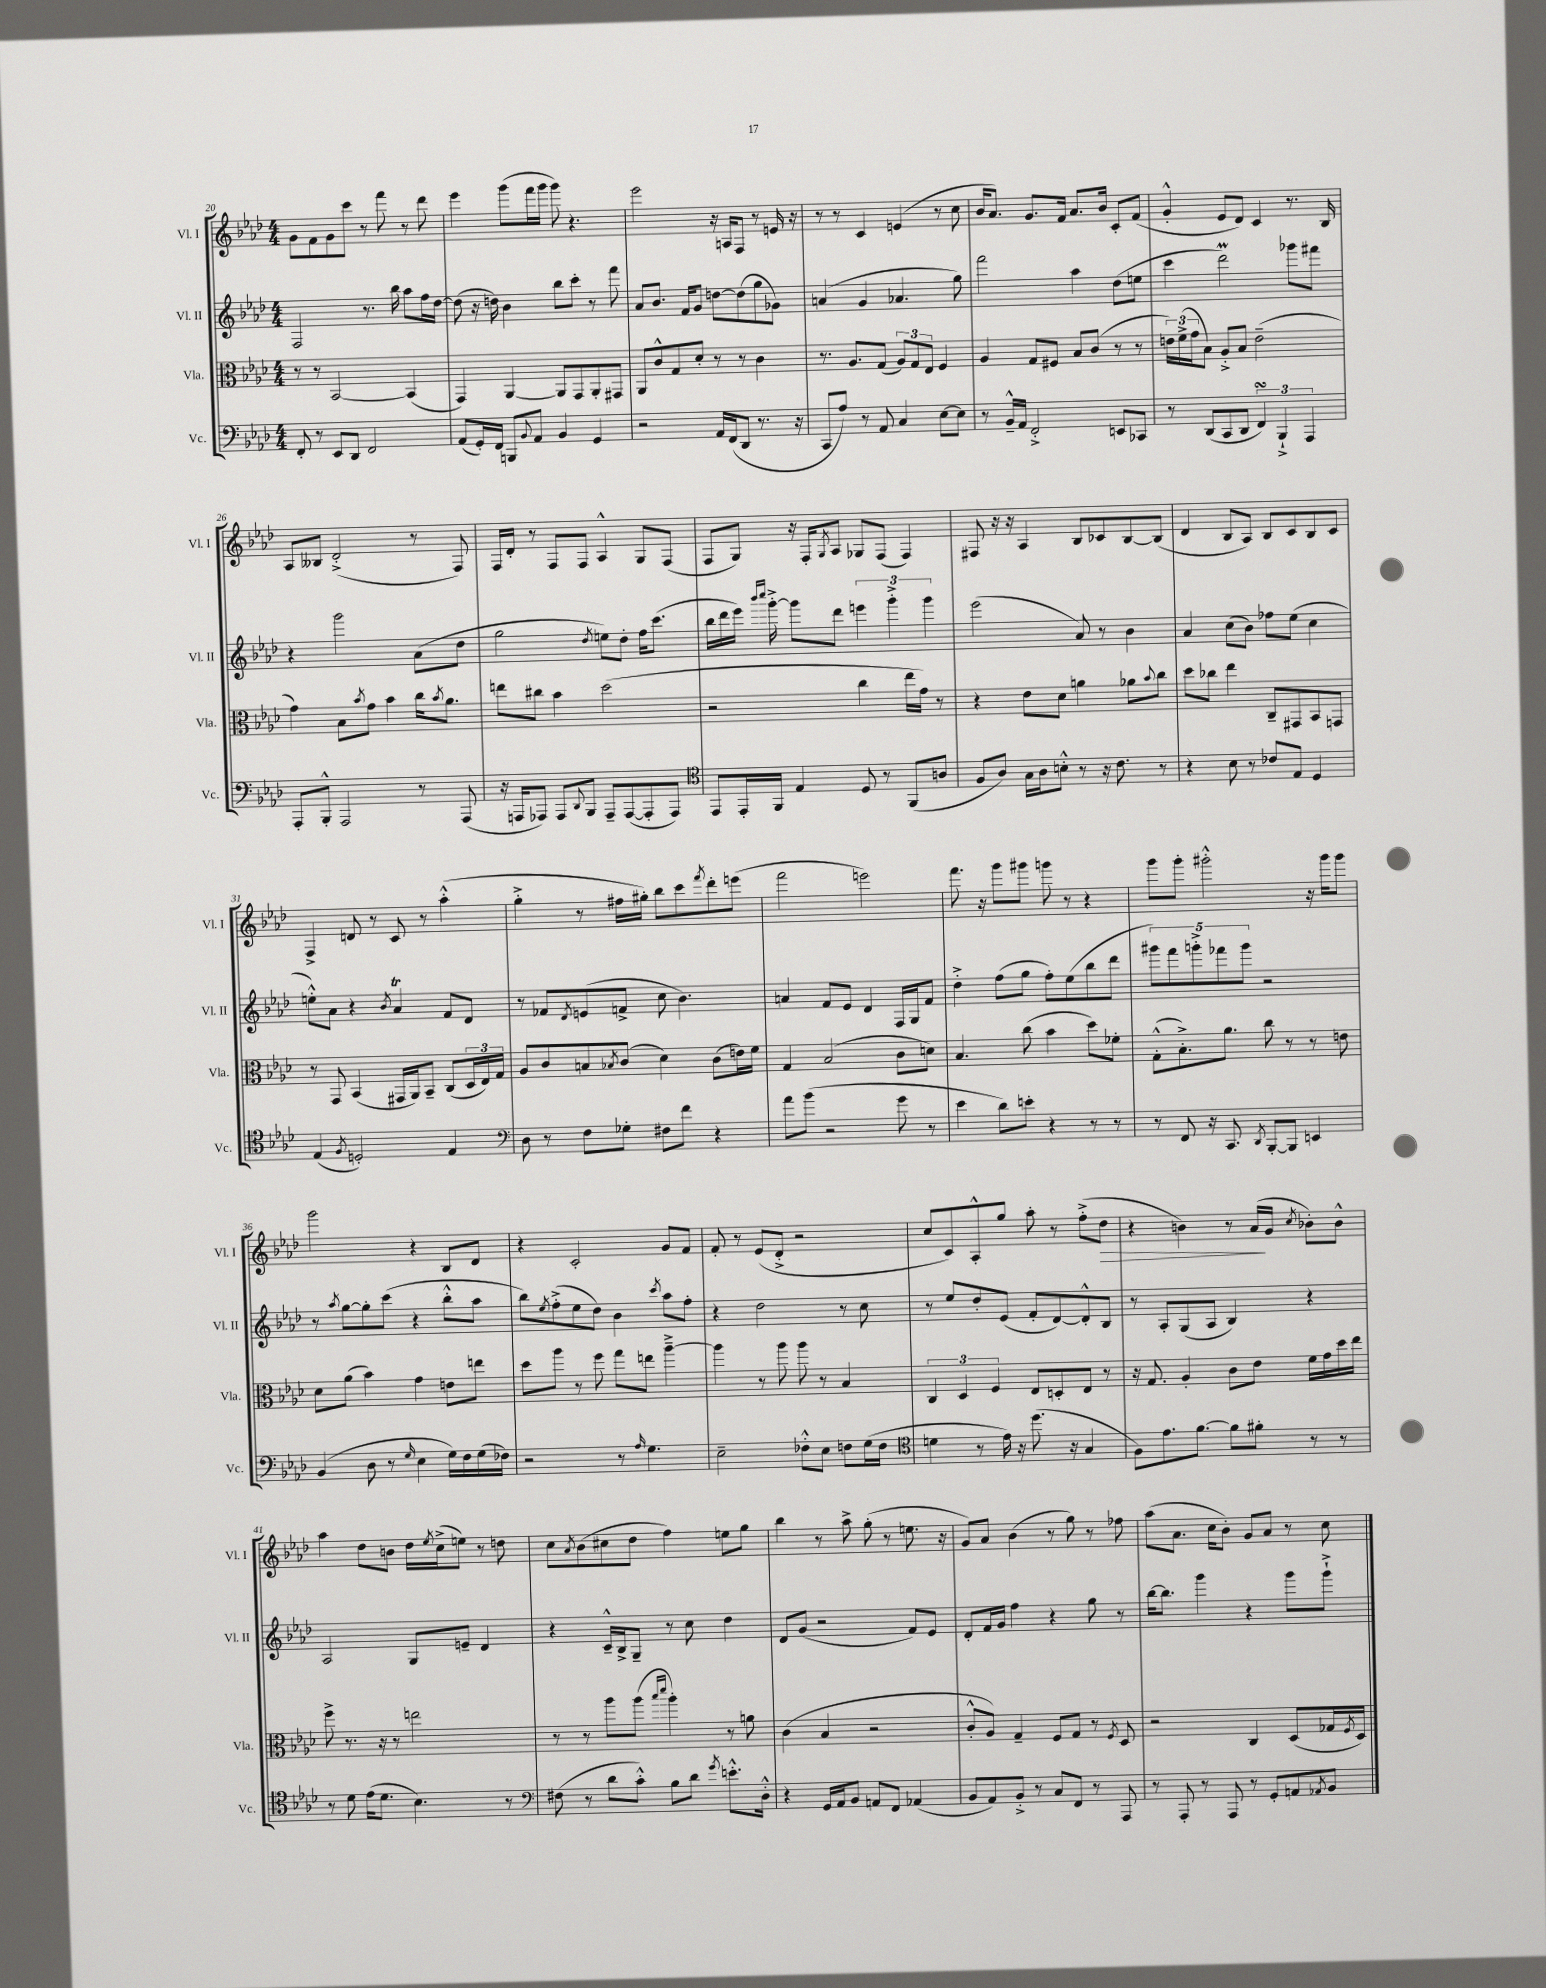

**kern	**kern	**kern	**kern
*staff4	*staff3	*staff2	*staff1
*clefF4	*clefC3	*clefG2	*clefG2
*k[b-e-a-d-]	*k[b-e-a-d-]	*k[b-e-a-d-]	*k[b-e-a-d-]
*M4/4	*M4/4	*M4/4	*M4/4
8FF'	8r	2F	8g
8r	8r	.	8f
8EE-	[2BB-	.	8g
8DD-	.	.	8ccc
2FF	.	8.r	8r
.	.	.	8fff
.	.	16bb-	.
.	(4BB-]	8aa-	8r
.	.	16ff	8ddd-
.	.	[16dd-	.
=	=	=	=
(8AA-	4GG)	(8dd-]	4eee-
16GG')	.	16r	.
16FF	.	16dd)	.
8BBB	[4AA-	4b-	(8ggg
8qqBB-	.	.	.
8AA-	.	.	16fff
.	.	.	16ggg
4BB-	8AA-]	8bb-	8ggg)
.	8GG	8ccc'	4.r
4GG	8AA-'	8r	.
.	8GG#	8fff	.
=	=	=	=
2r	8AA-	8a-	2eee-
.	8c^^	8.b-	.
.	8G	.	.
.	.	16f	.
.	8d-'	8g	.
16AA-	8r	[8dd	16r
(16FF	.	.	16A
8DD-	8r	(8dd]	8F
8.r	4c	8gg	8r
.	.	8g-)	16e
16r	.	.	16r
=	=	=	=
8CC	8.r	(4a	8r
8A-)	.	.	8r
.	8.A-	.	.
8r	.	4g	4c
8AA-	(8G	.	.
4C	12A-)	4.a-	(4e
.	12G	.	.
.	12E-	.	.
[8E-	4F	.	8r
8E-]	.	8gg)	8cc
=	=	=	=
8r	4A-	2fff	16b-
.	.	.	8.a-)
16BB-~^^	.	.	.
16AA-	.	.	.
2FF'^	8G	.	8.g
.	8F#	.	.
.	.	.	16f
.	8B-	4aa-	8.a-
.	(8c	.	.
.	.	.	16b-
8EE	8r	(8dd-	8c'
8CC-	8r	8ee	(8f
=	=	=	=
8r	24e)	4ccc	4g'^^
.	(24f^	.	.
.	24g	.	.
(8DD-	8B-)	.	.
8CC	8A-'^	2ddd-)	8e-
8DD-	8B-	.	8d-)
6FF)	(2e~	.	4c
6BBB-`^	.	.	.
.	.	8ggg-	8.r
6AAA-	.	.	.
.	.	8fff#	.
.	.	.	16B-
=	=	=	=
8AAA-'	4g)	4r	8A-
8BBB-'^^	.	.	8B--
2AAA-	8B-	2ggg	(2d-'^
.	8qb-	.	.
.	8g	.	.
.	4b-	.	.
8r	16cc	(8a-	8r
.	8qb-	.	.
.	8.a-	.	.
(8AAA-	.	8dd-	8F)
=	=	=	=
16r	8ee	2gg	16F
16AAA	.	.	16d-'
8AAA-)	8cc#	.	8r
8AAA-	4b-	.	8F
8qqDD-	.	.	.
8BBB-	.	.	8F
.	.	8qdd-	.
8AAA-~	(2dd-	8ee)	4A-^^
([8AAA-	.	8dd-'	.
8AAA-']	.	16ff	8G
.	.	(8.ccc	.
8AAA-)	.	.	(8F
=	=	=	=
*clefC4	*	*	*
8EE-	2r	16bb-	8F
.	.	16ddd-	.
16EE-'	.	16eee-)	8G)
.	.	16qqbbb-	.
.	.	16qqcccc	.
16FF	.	[16ggg'^	.
4E-	.	8ggg]	16r
.	.	.	16F'
.	.	.	8qG
.	.	8ddd-	8A-
8D-	4cc	6eee	8G-
8r	.	.	(8F
.	.	6ggg'^	.
(8FF	16ee-	.	4F)
.	16g)	.	.
.	.	6ggg	.
8A	8r	.	.
=	=	=	=
8F	4r	(2eee-	8F#
8A-)	.	.	16r
.	.	.	16r
16G	8e-	.	4A-
16A-	.	.	.
8B'^^	8d-	.	.
8r	4a	8a-)	8B-
16r	.	8r	8c-
8.c	.	.	.
.	8a-	4b-	[8B-
.	8qqb-	.	.
8r	8cc	.	(8B-]
=	=	=	=
4r	8dd-	4a-	4d-
.	8cc-	.	.
8B-	4ee-	(8cc	8B-
8r	.	8b-)	8A-)
8c-	8C~	8ff-	8B-
8E-	8GG#	(8ee-	8c
4D-	8BB-	4cc	8B-
.	8GG	.	8c
=	=	=	=
(4E-	8r	8ee'^^)	4F^
.	8GG	8a-	.
8qF	.	.	.
2D')	(4BB-	4r	8d
.	.	.	8r
.	.	8qb-	.
.	16GG#	4a-	8c
.	16AA-)	.	.
.	8BB-~	.	8r
4E-	(8C	8f	(4aa-'^^
.	24D-	8d-	.
.	24E-)	.	.
.	24G	.	.
=	=	=	=
*clefF4	*	*	*
8D-	8A-	8r	4gg'^
8r	8c	8f-	.
.	.	8qd-	.
8F	8B	(8e	8r
.	8qB-	.	.
8G-'	(8c	8f^	16ff#
.	.	.	16gg#')
8F#	4d-)	8cc	8bb-
8f	.	4.b-)	8ccc
.	.	.	8qfff
4r	(8c	.	8ddd-'
.	16e)	.	(8eee
.	16f	.	.
=	=	=	=
8a-	4G	4a	2fff
(8b-	.	.	.
2r	(2B-	8f	.
.	.	8e-	.
.	.	4d-	2eee)
8g	8c	16F	.
.	.	16G	.
8r	8d)	8f	.
=	=	=	=
4e-	4.B-	4dd-'^	8.fff
.	.	.	16r
8d-)	.	(8ff	8ggg
8e'	(8cc	8gg	8ggg#
4r	4b-	8ff')	8ggg
.	.	(8ee-	8r
8r	8dd-)	8bb-	4r
8r	8f-'	8ddd-	.
=	=	=	=
8r	(8G'^^	10ggg#)	8ggg
.	.	10fff	.
8FF	8.B-'^)	.	8ggg'
.	.	10ggg'^	.
16r	.	.	2ggg#'^^
.	.	10fff-	.
8.CC	8.a-	.	.
.	.	10ggg	.
8qDD-	.	.	.
[8BBB-'	8cc	2r	.
8BBB-]	8r	.	.
4EE	8r	.	16r
.	.	.	16ggg#
.	8e	.	8ggg#
=	=	=	=
(4BB-	8d-	8r	2ggg
.	.	8qaa-	.
.	(8a-	[8gg	.
8D-	4b-)	8gg']	.
8r	.	(8ccc	.
16qqG	.	.	.
4E-	4g	4r	4r
16G)	8e	8bb-'^^	8B-
16F	.	.	.
(16G	8ee	8aa-	8d-
16F-)	.	.	.
=	=	=	=
2r	8dd-	8bb-)	4r
.	.	8qee-	.
.	8aa-	(8ff'^	.
.	8r	8ee-	2c'
.	8ff	8dd-)	.
8r	8gg	4b-	.
16qqA-	.	.	.
4.G	8ee	.	.
.	.	8qccc	.
.	[4aa-~^	8aa-	8g
.	.	8ff'	8f
=	=	=	=
2E-~	4aa-]	4r	8f'
.	.	.	8r
.	8r	2dd-	(8e-
.	8aa-	.	8d-'^
8F-'^^	8aa-	.	2r
8E-	8r	.	.
8F	4B-	8r	.
(16G	.	8cc	.
16F	.	.	.
=	=	=	=
*clefC4	*	*	*
4d	6C	8r	8cc
.	.	8ee-	8c)
.	6D-	.	.
8r	.	8dd-'	8A-'^^
.	6F	.	.
16e-)	.	(8e-	8gg
16r	.	.	.
(8.dd-	8E-	8f'	8aa-'
.	8D'	[8d-)	8r
16r	.	.	.
4G	8E-	8d-'^^]	(8ff'^
.	8r	8B-	8dd-
=	=	=	=
8F)	16r	8r	4r
.	8.G	.	.
8.e-	.	8A-'	.
.	4A-'	(8G	4b)
[8.f	.	.	.
.	.	8A-	.
8f]	8c	4B-)	8r
8f#'	8e-	.	(16a-
.	.	.	16g
.	.	.	8qcc
8r	16f	4r	8b-')
.	16g	.	.
8r	16dd-	.	8b-^^
.	16ee-	.	.
=	=	=	=
8r	8ff^	2A-	4aa-
8d-	8.r	.	.
(16e-	.	.	8dd-
8.d-	16r	.	.
.	8r	.	8b
4.B-)	2ee	8G	16dd-
.	.	.	8qee-
.	.	.	(16cc^
.	.	8e~	8ee)
.	.	4d-	8r
8r	.	.	8dd
=	=	=	=
*clefF4	*	*	*
(8F#	8r	4r	8cc
.	.	.	8qa-
8r	8r	.	(8b-
8d-	8aa-	16c~^^	8cc#
.	.	16B-^	.
8c'^^)	(8aa-	8G~	8dd-
.	16qqbb-	.	.
.	16qqddd-	.	.
8B-	4aa-')	8r	4ff)
8d-	.	8cc	.
8qg	.	.	.
8.e'^^	8r	4dd-	8ee
.	8a	.	8gg
16D-'^^	.	.	.
=	=	=	=
4r	(4c	8d-	4bb-
.	.	(8g	.
16GG	4B-	2r	8r
16AA-	.	.	.
8BB-	.	.	8aa-^
8AA	2r	.	(8gg'
8FF	.	.	8r
(4AA-	.	8f)	8.ee
.	.	8e-	.
.	.	.	16r
=	=	=	=
8BB-	8c'^^	8d-'	8g)
8AA-)	8A-)	16f	8a-
.	.	16g	.
8BB-'^	4G~	4ff	(4b-
8r	.	.	.
8C	8F	4r	8r
8FF	8G	.	8gg)
8r	8r	8gg	8r
.	8qF	.	.
8AAA-	8D-	8r	8ff-
=	=	=	=
8r	2r	[16bb-	(8aa-
.	.	8.bb-]	.
8AAA-'	.	.	8.a-
8r	.	4ggg	.
.	.	.	16cc
8AAA-	.	.	8b-')
8r	4C	4r	8g
8GG'	.	.	8a-
8AA	(8D-	8ggg	8r
8qAA-	.	.	.
8BB-	16G-	8ggg`^	8cc
.	8qF	.	.
.	16D-)	.	.
==	==	==	==
*-	*-	*-	*-
